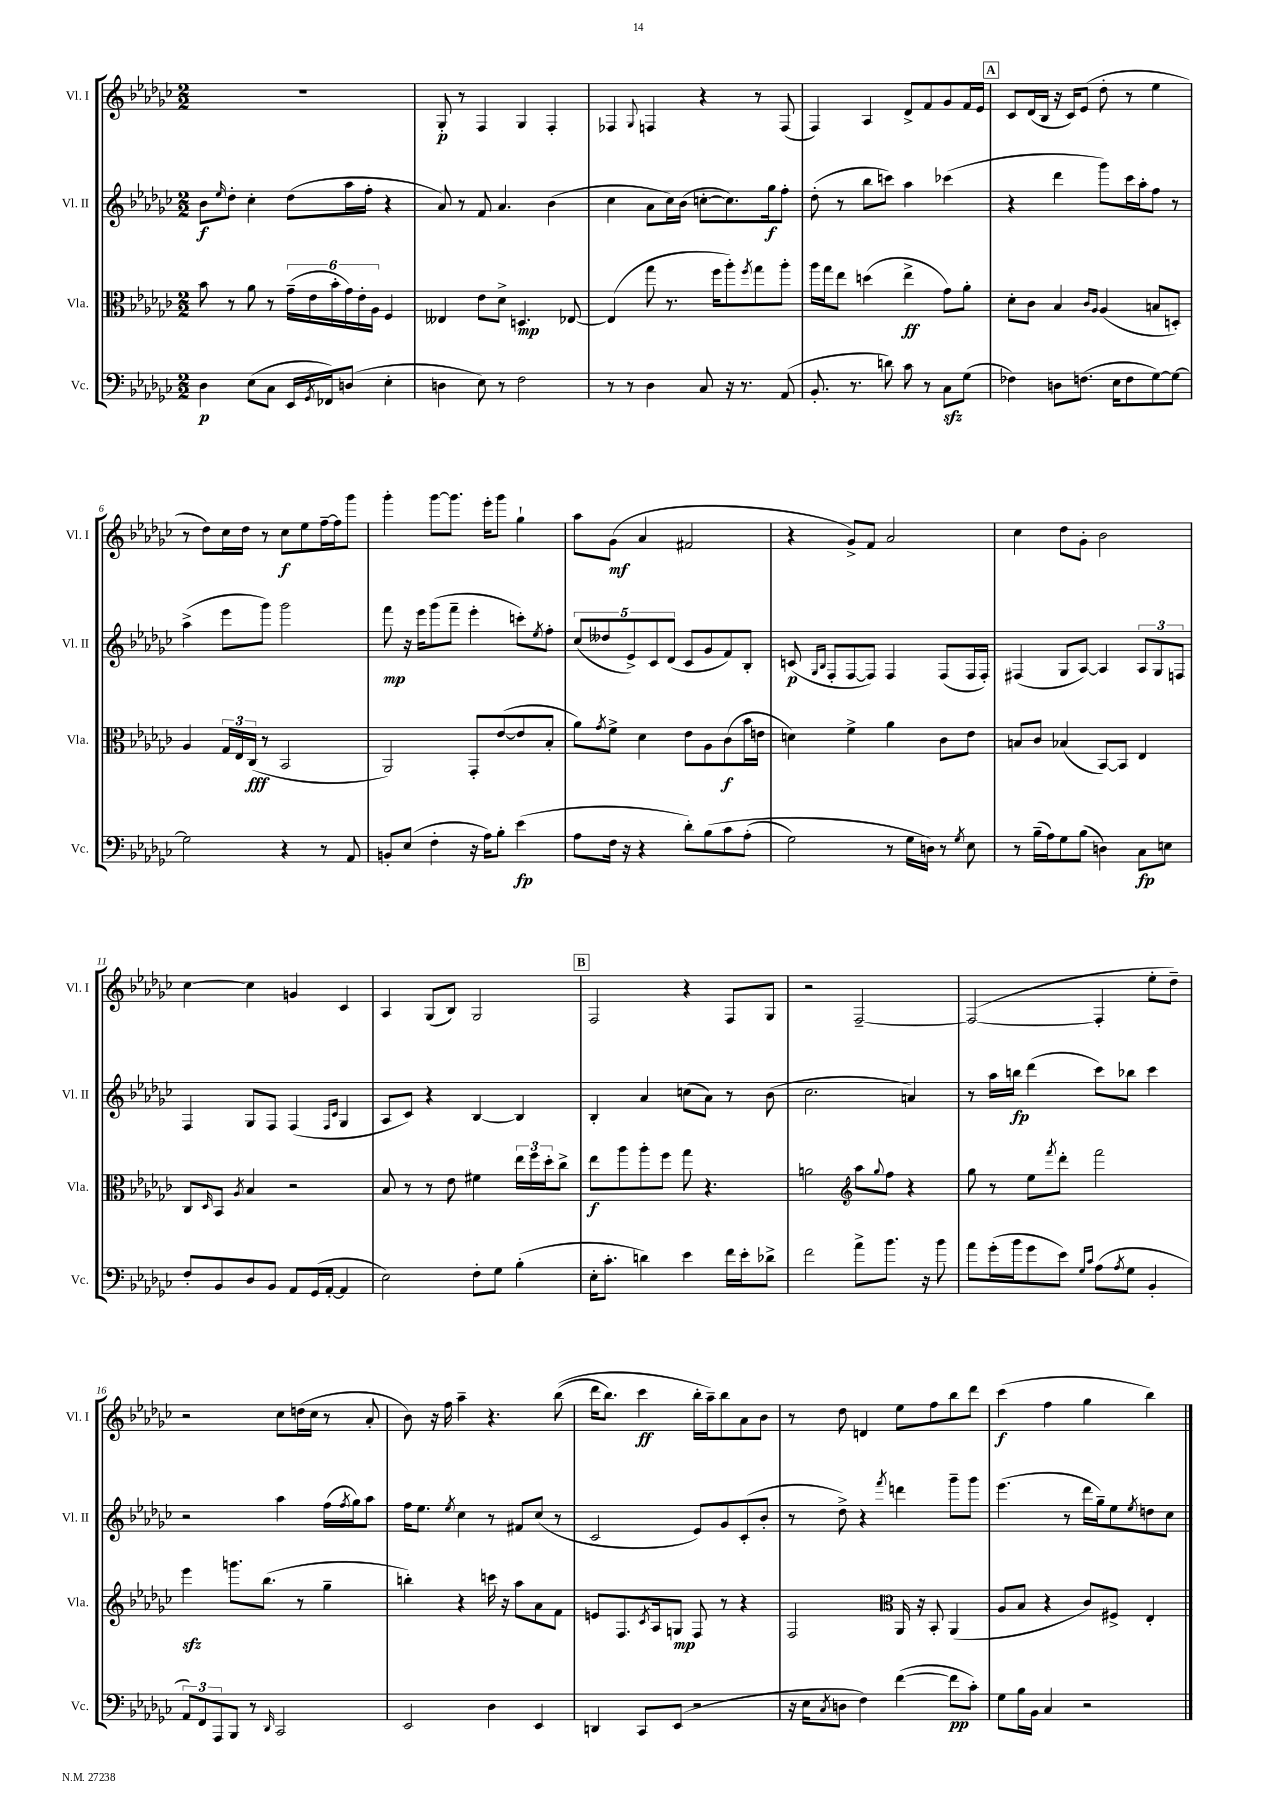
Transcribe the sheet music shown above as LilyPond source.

<<
\new StaffGroup <<
\new Staff = "s0" \with { instrumentName = "Vl. I" shortInstrumentName = "Vl. I" } {
    \clef treble \key ges \major \numericTimeSignature \time 2/2
    R1 |
    ges8-.\p r8 f4 ges4 f4-. |
    fes4 \appoggiatura { ges8 } f4 r4 r8 f8( |
    f4) aes4 des'8-> f'8 ges'8 f'16 ees'16 |
    \mark \markup { \box "A" } ces'8 des'16( bes16 r16 ces'16) ees'8( des''8-. r8 ees''4 |
    r8 des''8) ces''16 des''16 r8 ces''8\f ees''8 f''16~-- f''16 ges'''8 |
    ges'''4-. ges'''8~ ges'''8. ees'''16-. ges'''8 ges''4-! |
    aes''8 ges'8\mf( aes'4 fis'2 |
    r4 ges'8->) f'8 aes'2 |
    ces''4 des''8 ges'8-. bes'2 |
    ces''4~ ces''4 g'4 ces'4 |
    aes4 ges8( bes8) ges2 |
    \mark \markup { \box "B" } f2 r4 f8 ges8 |
    r2 f2~-- |
    f2~( f4-. ees''8-. des''8--) |
    r2 ces''8 d''16( ces''16 r8 aes'8-. |
    bes'8) r16 f''16 aes''4-- r4. bes''8(\( |
    des'''16 bes''8.) ces'''4\ff bes''16-. aes''16--\) bes''8 aes'8 bes'8 |
    r8 des''8 d'4 ees''8 f''8 bes''8 des'''8 |
    ces'''4\f( f''4 ges''4 bes''4) \bar "|." |
}
\new Staff = "s1" \with { instrumentName = "Vl. II" shortInstrumentName = "Vl. II" } {
    \clef treble \key ges \major \numericTimeSignature \time 2/2
    bes'8\f \grace { ees''16 } des''8-. ces''4-. des''8( aes''16 f''16-. r4 |
    aes'8) r8 f'8 aes'4. bes'4( |
    ces''4 aes'8 ces''16) bes'16( c''8~-. c''8.) ges''16\f f''8-. |
    des''8-.( r8 bes''8 c'''8) aes''4 ces'''4( |
    \mark \markup { \box "A" } r4 des'''4 ges'''8) ces'''16 aes''16-. f''8 r8 |
    aes''4->( ees'''8 ges'''8) ges'''2 |
    f'''8\mp r16 ees'''16 ges'''8( f'''8-- ees'''4-. c'''8-.) \acciaccatura { ees''8 } f''8-. |
    \tuplet 5/4 { ces''8( deses''8 ees'8->) ces'8 des'8( } ces'8 ges'8 f'8) bes8-. |
    c'8\p( \grace { ges16 bes16 } f8-. f8~ f8) f4 f8( f16 f16-.) |
    fis4( ges8 aes8~) aes4 \tuplet 3/2 { aes8 ges8 f8 } |
    f4 ges8 f8 f4( \grace { f16 ces'16 } ges4 |
    aes8 ces'8) r4 bes4~ bes4 |
    \mark \markup { \box "B" } bes4-. aes'4 c''8( aes'8) r8 bes'8( |
    ces''2. a'4) |
    r8 aes''16 b''16\fp des'''4( ces'''8) bes''8 ces'''4 |
    r2 aes''4 f''16( \acciaccatura { f''8 } ges''16) aes''8 |
    f''16 ees''8. \acciaccatura { ees''8 } ces''4 r8 fis'8 ces''8( r8 |
    ces'2 ees'8) ges'8 ces'8-.( bes'8-. |
    r8 des''8->) r4 \acciaccatura { f'''8 } d'''4 ges'''8-- ges'''8 |
    ees'''4.( r8 des'''16 ges''16--) ees''8 \acciaccatura { ees''8 } d''8 ces''8 \bar "|." |
}
\new Staff = "s2" \with { instrumentName = "Vla." shortInstrumentName = "Vla." } {
    \clef alto \key ges \major \numericTimeSignature \time 2/2
    bes'8 r8 aes'8 r8 \tuplet 6/4 { ges'16--( ees'16 bes'16-. ges'16) ees'16-. aes16 } f4 |
    eeses4 ees'8 des'8-> d4.\mp ees8~ |
    ees4( ges''8 r8. f''16 aes''8-.) \acciaccatura { f''8 } ges''8 aes''8-. |
    aes''16 ges''16 ees''8 d''4( ees''4->\ff ges'8) aes'8-. |
    \mark \markup { \box "A" } des'8-. ces'8 bes4 \grace { ces'16 aes16 } aes4( b8 d8-.) |
    aes4 \tuplet 3/2 { ges16 ees16 ces16\fff( } r8 bes,2 |
    aes,2) ges,8-. ees'8~( ees'8 bes8-. |
    aes'8) \acciaccatura { ges'8 } f'8-> des'4 ees'8 aes8 ces'8\f( bes'16 e'16 |
    d'4) f'4-> aes'4 ces'8 ees'8 |
    b8 ces'8 bes4( bes,8~) bes,8 ees4 |
    ces8 \grace { des16 } bes,8 \acciaccatura { aes8 } bes4 r2 |
    bes8 r8 r8 ees'8 fis'4 \tuplet 3/2 { ees''16 f''16 des''16-. } ces''8-> |
    \mark \markup { \box "B" } ees''8\f aes''8 aes''8-. f''8 ges''8 r4. |
    a'2 \clef treble aes''8 \appoggiatura { ges''8 } f''8 r4 |
    ges''8 r8 ees''8 \acciaccatura { f'''8 } des'''8-. f'''2 |
    ees'''4\sfz g'''8. bes''8.( r8 ges''4-- |
    b''4-.) r4 c'''16 r16 aes''8 aes'8 f'8 |
    e'8 f8. \acciaccatura { ces'8 } aes16 g8\mp f8 r8 r4 |
    f2 \clef alto aes,16 r16 bes,8-. aes,4( |
    aes8 bes8 r4 ces'8) fis8-> ees4-. \bar "|." |
}
\new Staff = "s3" \with { instrumentName = "Vc." shortInstrumentName = "Vc." } {
    \clef bass \key ges \major \numericTimeSignature \time 2/2
    des4\p ees8( ces8 ees,16 \acciaccatura { ges,8 } fes,16) d8( ees4-. |
    d4 ees8) r8 f2 |
    r8 r8 des4 ces8 r16 r8. aes,8( |
    bes,8.-. r8. d'8) ces'8 r8 ces8\sfz ges8( |
    \mark \markup { \box "A" } fes4) d8 f8.( ees16 f8 ges8~) ges8~ |
    ges2 r4 r8 aes,8 |
    b,8-. ees8( f4-. r16 aes16) bes8-. ees'4\fp( |
    aes8 f16 r16 r4 des'8-.) bes8\( ces'8 aes8-.( |
    ges2) r8 ges16 d16\) r8 \acciaccatura { ges8 } ees8 |
    r8 bes16--( aes16) ges8 bes8( d4) ces8\fp e8 |
    f8-. bes,8 des8 bes,8 aes,8 ges,16( aes,16~-. aes,4 |
    ees2) f8-. ges8 bes4-.( |
    \mark \markup { \box "B" } ees16-. ces'8.-. d'4) ees'4 f'16 ees'16-. des'8-> |
    f'2 aes'8-> bes'8. r16 bes'8 |
    aes'8 ges'16-.( bes'16 ges'8 ees'8) \grace { ges16 ces'16 } aes8( \acciaccatura { aes8 } ges8 bes,4-. |
    \tuplet 3/2 { aes,8) f,8 aes,,8 } bes,,8 r8 \grace { des,16 } ces,2 |
    ees,2 des4 ees,4 |
    d,4 ces,8 ees,8( r2 |
    r16 ees16 \acciaccatura { ces8 } d8 f4) f'4~( f'8\pp ces'8-.) |
    ges8 bes16 bes,16 ces4 r2 \bar "|." |
}
>>
>>
